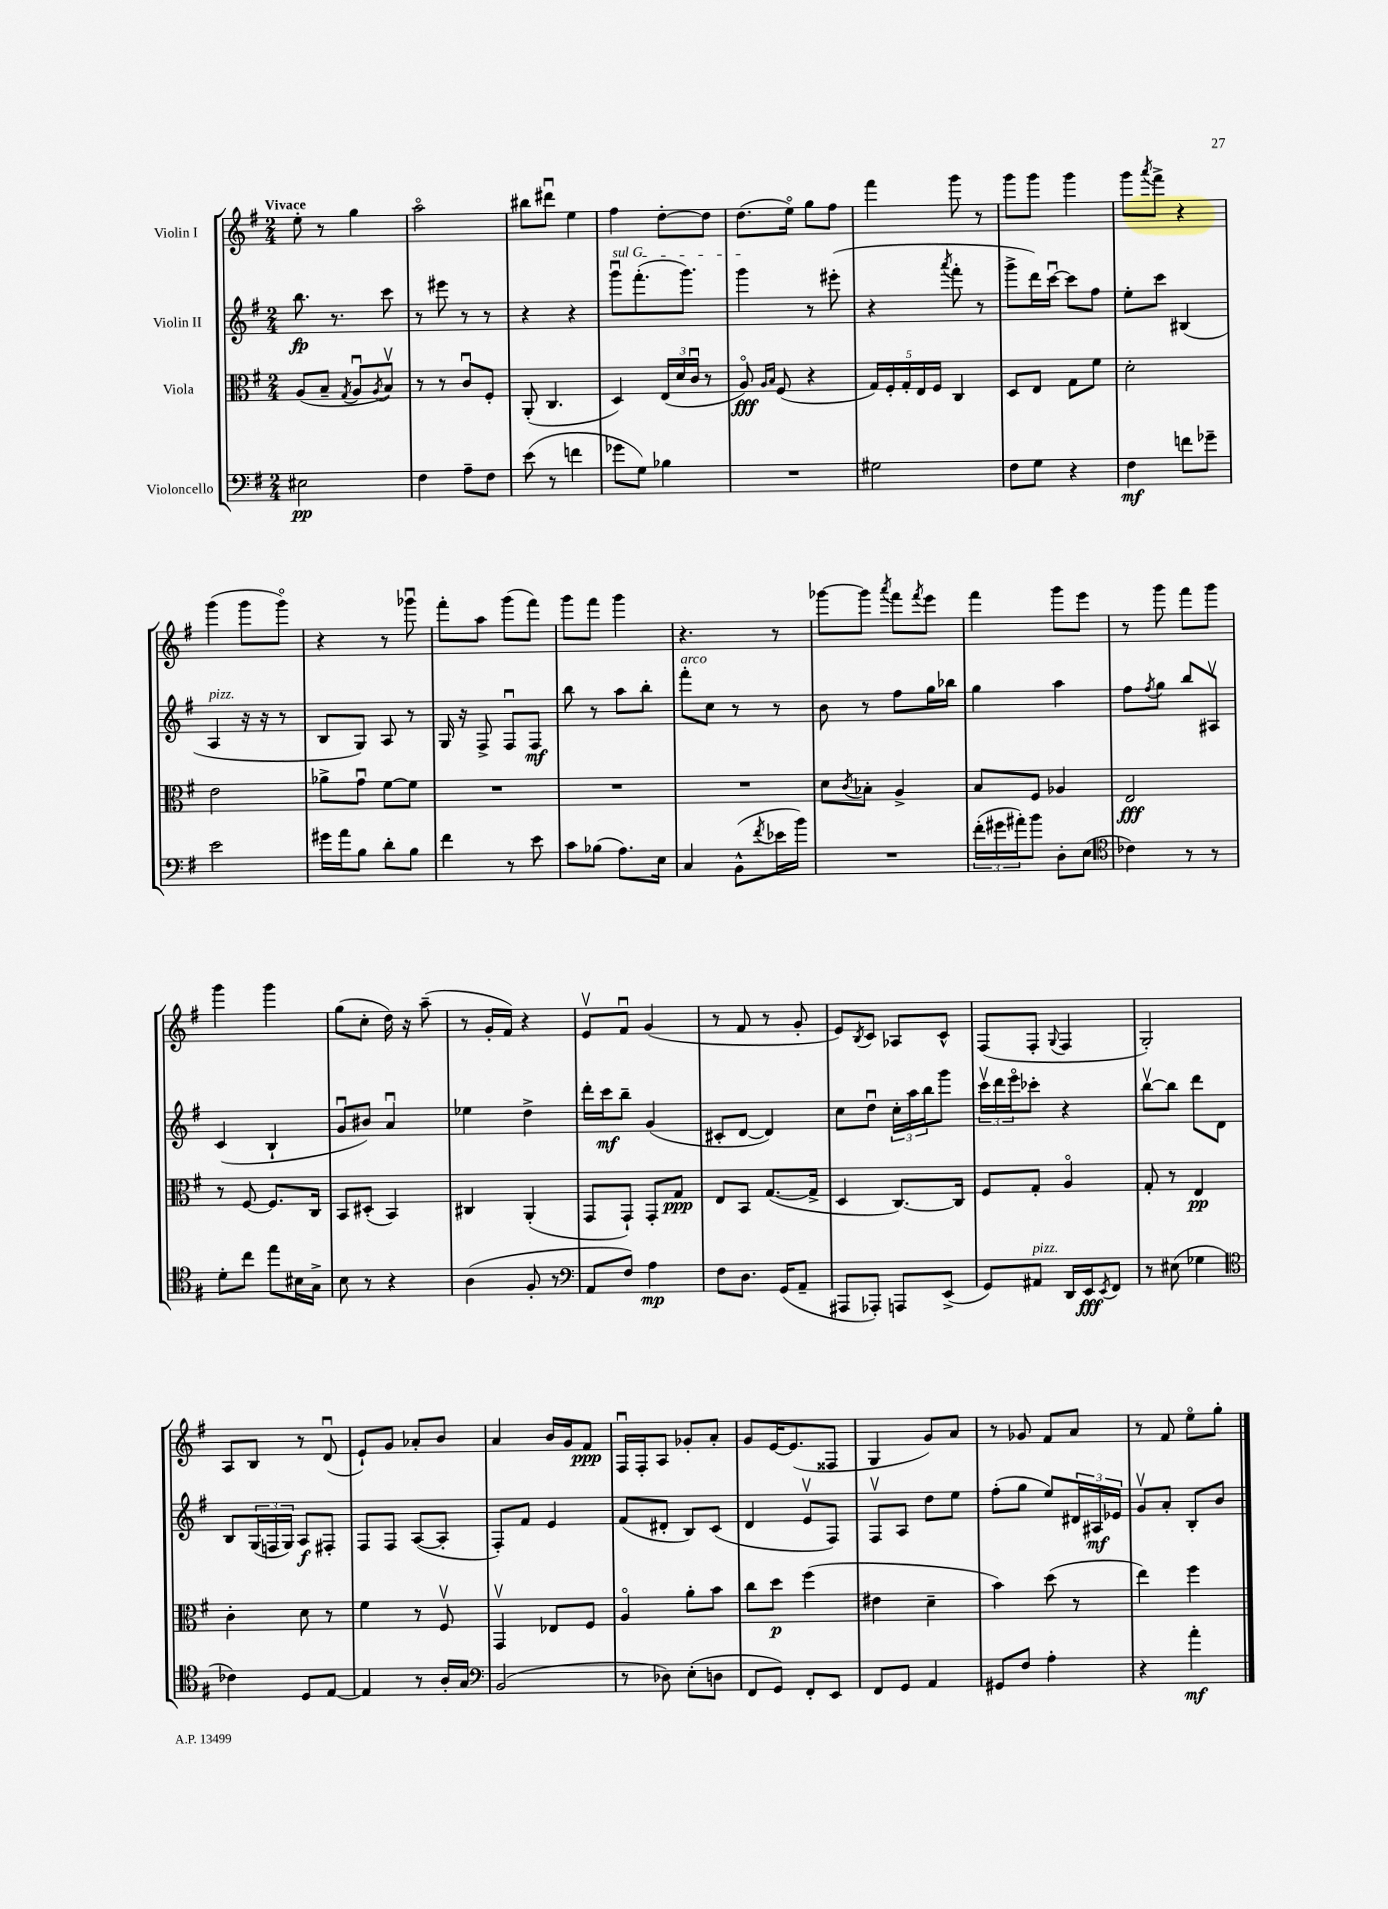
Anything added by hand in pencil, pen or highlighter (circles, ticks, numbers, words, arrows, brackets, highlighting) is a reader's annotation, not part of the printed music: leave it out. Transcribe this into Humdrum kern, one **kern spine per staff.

**kern	**dynam	**kern	**dynam	**kern	**dynam	**kern	**dynam
*part4	*part4	*part3	*part3	*part2	*part2	*part1	*part1
*staff4	*staff4	*staff3	*staff3	*staff2	*staff2	*staff1	*staff1
*I"Violoncello	*	*I"Viola	*	*I"Violin II	*	*I"Violin I	*
*clefF4	*	*clefC3	*	*clefG2	*	*clefG2	*
*k[f#]	*	*k[f#]	*	*k[f#]	*	*k[f#]	*
*M2/4	*	*M2/4	*	*M2/4	*	*M2/4	*
=1	=1	=1	=1	=1	=1	=1	=1
!	!	!	!	!	!	!LO:TX:a:B:t=Vivace	!
2E#X\	pp	(8A/L	.	8.bb\	fp	8ee'\	.
.	.	8B~/J	.	.	.	8r	.
.	.	.	.	8.r	.	.	.
.	.	8qG/	.	.	.	.	.
.	.	8Au/L	.	.	.	4gg\	.
.	.	8qA/	.	.	.	.	.
.	.	8Bv/J)	.	8ccc\	.	.	.
=2	=2	=2	=2	=2	=2	=2	=2
4F#\	.	8r	.	8r	.	2aa\	.
.	.	8r	.	8eee#X\	.	.	.
8A~\L	.	8cu/L	.	8r	.	.	.
8F#\J	.	8F#'/J	.	8r	.	.	.
=3	=3	=3	=3	=3	=3	=3	=3
(8e\	.	(8AA'/	.	4r	.	8bb#X\L	.
8r	.	4.C/	.	.	.	8ddd#Xu\J	.
4fn\	.	.	.	4r	.	4ee\	.
=4	=4	=4	=4	=4	=4	=4	=4
!	!	!	!	!LO:TX:a:i:t=sul G	!	!	!
8g-X\L	.	4D/)	.	8gggu\L	.	4ff#\	.
8G\J)	.	.	.	(8.fff#'\	.	.	.
4B-X\	.	(24E/LL	.	.	.	[8dd'\L	.
.	.	24d/	.	.	.	.	.
.	.	.	.	8.ggg\J)	.	.	.
.	.	24cu/JJ	.	.	.	.	.
.	.	8r	.	.	.	8dd\J]	.
=5	=5	=5	=5	=5	=5	=5	=5
2r	.	8A/)	fff	4ggg\	.	(8.dd\L	.
.	.	16qqA/LL	.	.	.	.	.
.	.	16qqB/JJ	.	.	.	.	.
.	.	(8F#/	.	.	.	.	.
.	.	.	.	.	.	16ee\Jk)	.
.	.	4r	.	8r	.	8gg\L	.
.	.	.	.	(8eee#X'\	.	8ff#\J	.
=6	=6	=6	=6	=6	=6	=6	=6
2G#X\	.	20G/LL)	.	4r	.	4fff#\	.
.	.	20F#'/	.	.	.	.	.
.	.	20G'/	.	.	.	.	.
.	.	20E/	.	.	.	.	.
.	.	20F#/JJ	.	.	.	.	.
.	.	.	.	8qaaa/	.	.	.
.	.	4C/	.	8fff#'\	.	8ggg\	.
.	.	.	.	8r	.	8r	.
=7	=7	=7	=7	=7	=7	=7	=7
8F#\L	.	8D/L	.	8ggg^\L	.	8ggg\L	.
8G\J	.	8E/J	.	16ddd\L)	.	8ggg\J	.
.	.	.	.	[16cccu\JJ	.	.	.
4r	.	8G\L	.	8ccc\L]	.	4ggg\	.
.	.	8f#\J	.	8ff#\J	.	.	.
=8	=8	=8	=8	=8	=8	=8	=8
4F#\	mf	2d'\	.	8ee'\L	.	8ggg\L	.
.	.	.	.	.	.	8qaaa/	.
.	.	.	.	8ccc\J	.	8fff#^\J	.
8fn\L	.	.	.	(4B#X/	.	4r	.
8g-X~\J	.	.	.	.	.	.	.
!!LO:LB:g=z
=9	=9	=9	=9	=9	=9	=9	=9
!	!	!	!	!LO:TX:a:i:t=pizz.	!	!	!
2e\	.	2e\	.	4A/	.	(4ggg\	.
.	.	.	.	16r	.	8ggg\L	.
.	.	.	.	16r	.	.	.
.	.	.	.	8r	.	8ggg\J)	.
=10	=10	=10	=10	=10	=10	=10	=10
16g#X\LL	.	8a-X^\L	.	8B/L	.	4r	.
16a\J	.	.	.	.	.	.	.
8B\J	.	8gu\J	.	8G/J)	.	.	.
8d'\L	.	[8f#\L	.	8A/	.	8r	.
8B\J	.	8f#\J]	.	8r	.	8ggg-Xu\	.
=11	=11	=11	=11	=11	=11	=11	=11
4f#\	.	2r	.	16G/	.	8fff#'\L	.
.	.	.	.	16r	.	.	.
.	.	.	.	8F#^/	.	8aa\J	.
8r	.	.	.	8F#u/L	.	(8ggg\L	.
8e\	.	.	.	8F#/J	mf	8fff#\J)	.
=12	=12	=12	=12	=12	=12	=12	=12
8c\L	.	2r	.	8bb\	.	8ggg\L	.
(8B-X\J	.	.	.	8r	.	8fff#\J	.
8.A\L)	.	.	.	8aa\L	.	4ggg\	.
.	.	.	.	8bb'\J	.	.	.
16E\Jk	.	.	.	.	.	.	.
=13	=13	=13	=13	=13	=13	=13	=13
!	!	!	!	!LO:TX:a:i:t=arco	!	!	!
4C/	.	2r	.	8fff#'\L	.	4.r	.
.	.	.	.	8cc\J	.	.	.
(8BB^^\L	.	.	.	8r	.	.	.
8qf#/	.	.	.	.	.	.	.
16e-X\L	.	.	.	8r	.	8r	.
16b\JJ)	.	.	.	.	.	.	.
=14	=14	=14	=14	=14	=14	=14	=14
2r	.	8d\L	.	8b\	.	[8ggg-X\L	.
.	.	8qc/	.	.	.	.	.
.	.	8B-X'\J	.	8r	.	8ggg-\J]	.
.	.	.	.	.	.	8qaaa/	.
.	.	4A^/	.	8ff#\L	.	8fff#\L	.
.	.	.	.	.	.	8qfff#/	.
.	.	.	.	16gg\L	.	8eee\J	.
.	.	.	.	16bb-X\JJ	.	.	.
=15	=15	=15	=15	=15	=15	=15	=15
(24f#'\LL	.	8B/L	.	4gg\	.	4fff#\	.
24g#X\	.	.	.	.	.	.	.
24a#X'\J)	.	.	.	.	.	.	.
8b\J	.	8F#/J	.	.	.	.	.
8D'\L	.	4A-X/	.	4aa\	.	8ggg\L	.
(8E\J	.	.	.	.	.	8eee\J	.
=16	=16	=16	=16	=16	=16	=16	=16
*clefC4	*	*	*	*	*	*	*
4c-X\)	.	2E/	fff	8ff#\L	.	8r	.
.	.	.	.	8qff#/	.	.	.
.	.	.	.	8gg\J	.	8ggg\	.
8r	.	.	.	8bb/L	.	8fff#\L	.
8r	.	.	.	8A#Xv/J	.	8ggg\J	.
!!LO:LB:g=z
=17	=17	=17	=17	=17	=17	=17	=17
8d'\L	.	8r	.	(4c/	.	4ggg\	.
8cc\J	.	[8F#/	.	.	.	.	.
8ee\L	.	8.F#/L]	.	4B`/	.	4ggg\	.
16B#X\L	.	.	.	.	.	.	.
16G^\JJ	.	16C/Jk	.	.	.	.	.
=18	=18	=18	=18	=18	=18	=18	=18
8B\	.	8BB/L	.	8gu/L	.	(8gg\L	.
8r	.	(8D#X'/J	.	8b#X/J)	.	8cc'\J	.
4r	.	4BB/)	.	4au/	.	16dd\)	.
.	.	.	.	.	.	16r	.
.	.	.	.	.	.	(8aa~\	.
=19	=19	=19	=19	=19	=19	=19	=19
(4A\	.	4C#X/	.	4ee-X\	.	8r	.
.	.	.	.	.	.	16g'/LL	.
.	.	.	.	.	.	16f#/JJ)	.
8F#'/	.	(4AA'/	.	4dd^\	.	4r	.
8r	.	.	.	.	.	.	.
=20	=20	=20	=20	=20	=20	=20	=20
*clefF4	*	*	*	*	*	*	*
8AA/L	.	8GG/L	.	16ddd'\LL	.	8ev/L	.
.	.	.	.	16ccc\J	mf	.	.
8F#/J)	.	8GG`/J)	.	8bb~\J	.	8f#u/J	.
4A\	mp	8GG'/L	.	(4g/	.	(4g/	.
.	.	8G/J	ppp	.	.	.	.
=21	=21	=21	=21	=21	=21	=21	=21
8F#\L	.	8E/L	.	8c#X'/L	.	8r	.
8.D\J	.	8BB/J	.	[8d/J	.	8f#/	.
.	.	([8.G/L	.	4d/])	.	8r	.
(16GG/KL	.	.	.	.	.	.	.
8AA~/J	.	.	.	.	.	8g'/	.
.	.	16G^/Jk]	.	.	.	.	.
=22	=22	=22	=22	=22	=22	=22	=22
8AAA#X/L	.	4D/	.	8cc\L	.	8e/L)	.
.	.	.	.	.	.	8qB/	.
8AAA-X'/J)	.	.	.	8ddu\J	.	8c/J	.
8AAAn/L	.	[8.C/L)	.	24cc'\LL	.	8A-X/L	.
.	.	.	.	24aa\	.	.	.
.	.	.	.	24bb\J	.	.	.
(8EE^/J	.	.	.	8ggg\J	.	8c^^/J	.
.	.	16C/Jk]	.	.	.	.	.
=23	=23	=23	=23	=23	=23	=23	=23
8GG/L)	.	8F#/L	.	24cccv\LL	.	(8F#/L	.
.	.	.	.	24ddd\	.	.	.
.	.	.	.	24eee\J	.	.	.
!LO:TX:a:i:t=pizz.	!	!	!	!	!	!	!
8AA#X/J	.	8G'/J	.	8ccc-X'\J	.	8F#'/J	.
.	.	.	.	.	.	8qqG/	.
16DD/LL	.	4A/	.	4r	.	4F#/	.
16EE/J	fff	.	.	.	.	.	.
8qEE/	.	.	.	.	.	.	.
8FF#/J	.	.	.	.	.	.	.
=24	=24	=24	=24	=24	=24	=24	=24
8r	.	8G'/	.	[8bbv\L	.	2G'/)	.
(8E#X\	.	8r	.	8bb\J]	.	.	.
4G-X\	.	4E/	pp	8ddd\L	.	.	.
.	.	.	.	8d\J	.	.	.
!!LO:LB:g=z
=25	=25	=25	=25	=25	=25	=25	=25
*clefC4	*	*	*	*	*	*	*
4c-X\)	.	4c'\	.	8B/L	.	8A/L	.
.	.	.	.	(24G/L	.	8B/J	.
.	.	.	.	24Fn/	.	.	.
.	.	.	.	24G/JJ)	.	.	.
8D/L	.	8d\	.	8A/L	f	8r	.
[8E/J	.	8r	.	8F#X'/J	.	(8du/	.
=26	=26	=26	=26	=26	=26	=26	=26
4E/]	.	4f#\	.	8F#/L	.	8e`/L)	.
.	.	.	.	8F#/J	.	8g/J	.
8r	.	8r	.	([8A/L	.	8a-X'/L	.
16A'/LL	.	8F#v/	.	8A'/J]	.	8b/J	.
16G/JJ	.	.	.	.	.	.	.
=27	=27	=27	=27	=27	=27	=27	=27
*clefF4	*	*	*	*	*	*	*
(2BB/	.	4GGv/	.	8F#'/L)	.	4a/	.
.	.	.	.	8f#/J	.	.	.
.	.	8E-X/L	.	4e/	.	16b/LL	.
.	.	.	.	.	.	16g/J	.
.	.	8F#/J	.	.	.	8f#/J	ppp
=28	=28	=28	=28	=28	=28	=28	=28
8r	.	4A/	.	(8f#/L	.	16F#u/LL	.
.	.	.	.	.	.	16F#'/J	.
8D-X\)	.	.	.	8d#X'/J	.	8A/J	.
(8E'\L	.	8a'\L	.	8B/L)	.	8g-X'/L	.
8Dn\J	.	8b\J	.	(8c/J	.	8a'/J	.
=29	=29	=29	=29	=29	=29	=29	=29
8FF#/L	.	8cc\L	.	4d/	.	8g/L	.
8GG/J)	.	8dd\J	p	.	.	[16e/K	.
.	.	.	.	.	.	(8.e/]	.
8FF#'/L	.	(4ff#\	.	8ev/L	.	.	.
8EE/J	.	.	.	8F#/J)	.	8F##X/J	.
=30	=30	=30	=30	=30	=30	=30	=30
8FF#/L	.	4e#X\	.	8F#v/L	.	4G/	.
8GG/J	.	.	.	8A/J	.	.	.
4AA/	.	4d~\	.	8dd\L	.	8g/L)	.
.	.	.	.	8ee\J	.	8a/J	.
=31	=31	=31	=31	=31	=31	=31	=31
8GG#X/L	.	4b\)	.	(8ff#'\L	.	8r	.
8F#/J	.	.	.	8gg\J	.	8g-X/	.
4A'\	.	(8dd\	.	8ee/L)	.	8f#/L	.
.	.	8r	.	24d#X/L	.	8a/J	.
.	.	.	.	24A#X/	mf	.	.
.	.	.	.	24e-X/JJ	.	.	.
=32	=32	=32	=32	=32	=32	=32	=32
4r	.	4ee\)	.	8gv/L	.	8r	.
.	.	.	.	8a'/J	.	8f#/	.
4a'\	mf	4ff#\	.	8B'/L	.	8ee\L	.
.	.	.	.	8b/J	.	8gg'\J	.
==	==	==	==	==	==	==	==
*-	*-	*-	*-	*-	*-	*-	*-
